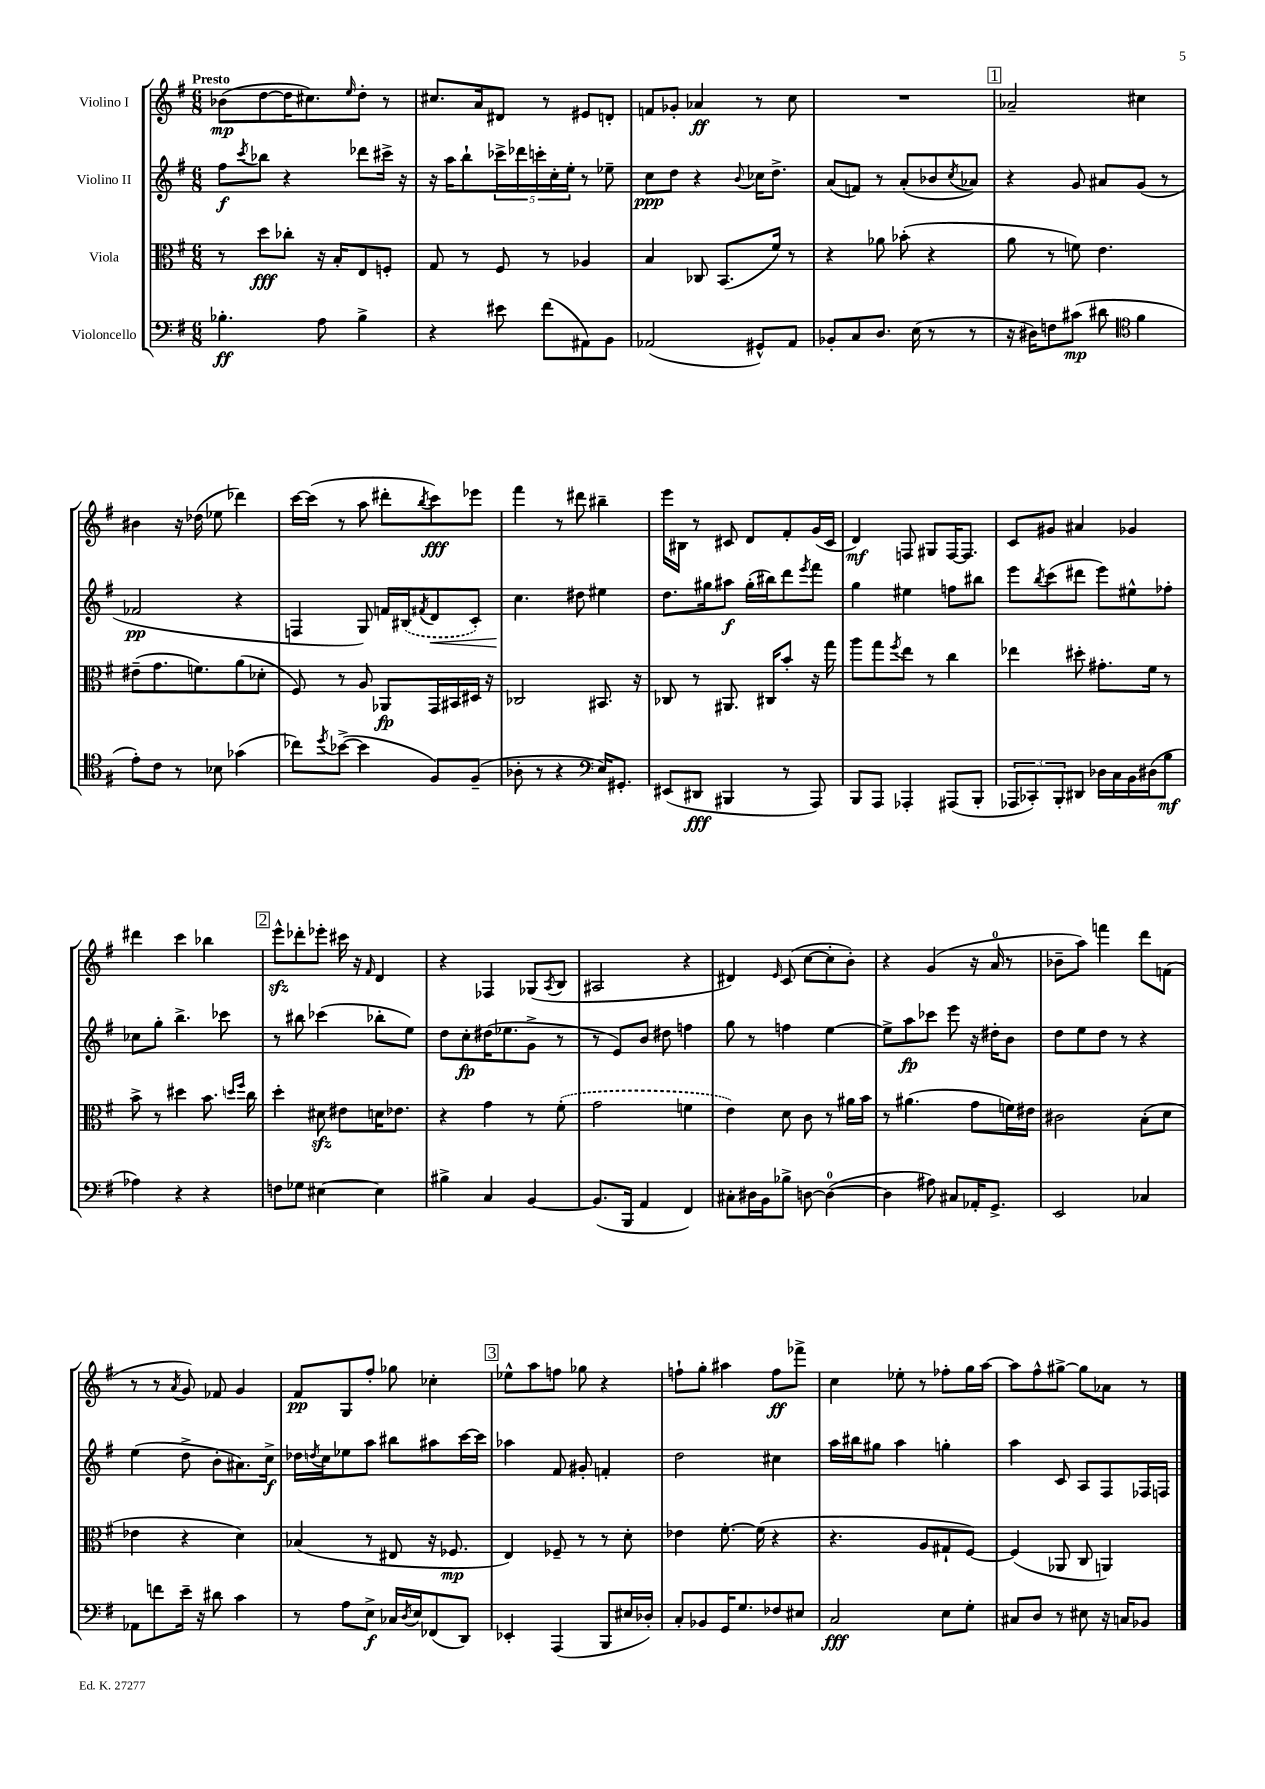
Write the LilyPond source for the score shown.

<<
\new StaffGroup <<
\new Staff = "s0" \with { instrumentName = "Violino I" } {
    \clef treble \key g \major \numericTimeSignature \time 6/8 \tempo "Presto"
    bes'8\mp( d''8~ d''16 cis''8.) \grace { e''16 } d''8-. r8 |
    cis''8. a'16 dis'8 r8 eis'8 d'8-. |
    f'8 ges'8-. aes'4\ff r8 c''8 |
    R2. |
    \mark \markup { \box "1" } aes'2-- cis''4 |
    bis'4 r16 des''16( ees''8 des'''4) |
    c'''16~ c'''16( r8 a''8 dis'''8-. \acciaccatura { b''8 } c'''8\fff) ees'''8 |
    fis'''4 r8 dis'''8 bis''4-- |
    e'''16 bis16 r8 cis'8 d'8 fis'8-. g'16( cis'16 |
    d'4\mf) f8 gis8 f16~ f8. |
    c'8 gis'8 ais'4 ges'4 |
    dis'''4 c'''4 bes''4 |
    \mark \markup { \box "2" } e'''8-^\sfz des'''8-. ees'''8-. cis'''16 r16 \grace { fis'16 } d'4 |
    r4 fes4 ges8( \acciaccatura { a8 } b8 |
    ais2 r4 |
    dis'4) \grace { e'16 } c'8( c''8~ c''8-. b'8-.) |
    r4 g'4( r16 a'16-0 r8 |
    bes'8-- a''8) f'''4 d'''8 f'8( |
    r8 r8 \acciaccatura { a'8 } g'8) fes'8 g'4 |
    fis'8\pp g8 fis''8-. ges''8 ces''4-. |
    \mark \markup { \box "3" } ees''8-^ a''8 f''8 ges''8 r4 |
    f''8-! g''8-. ais''4 f''8\ff fes'''8-> |
    c''4 ees''8-. r8 fes''8-. g''16 a''16~ |
    a''8 fis''8-^ gis''8~-> gis''8 aes'8 r8 \bar "|." |
}
\new Staff = "s1" \with { instrumentName = "Violino II" } {
    \clef treble \key g \major \numericTimeSignature \time 6/8
    fis''8\f \acciaccatura { c'''8 } bes''8 r4 des'''8 cis'''16-> r16 |
    r16 a''16 b''8-! \tuplet 5/4 { ces'''16-> des'''16 c'''16-. c''16-. e''16-. } r8 ees''8-- |
    c''8\ppp d''8 r4 \appoggiatura { b'8 } ces''16 d''8.-> |
    a'8( f'8) r8 a'8-.( bes'8 \acciaccatura { c''8 } aes'8) |
    \mark \markup { \box "1" } r4 g'8 ais'8 g'8( r8 |
    fes'2\pp r4 |
    f4 g8) f'16 \once \slurDashed bis16( \acciaccatura { fis'8 } d'8\< c'8-.) |
    c''4.\! dis''8 eis''4 |
    d''8. gis''16 ais''8\f gis''16-.( bis''16) d'''8 \acciaccatura { e'''8 } fis'''8 |
    g''4 eis''4 f''8 bis''8 |
    e'''8 \acciaccatura { b''8 } c'''8( dis'''8 e'''8) eis''8-^ fes''8-. |
    ces''8 g''8-. b''4.-> ces'''8 |
    \mark \markup { \box "2" } r8 bis''8 ces'''4( bes''8-. e''8) |
    d''8 c''8-.\fp dis''16( ees''8. g'8-> r8 |
    r8 e'8) b'8 dis''8 f''4 |
    g''8 r8 f''4 e''4~ |
    e''8-> a''8\fp ces'''8 e'''8 r16 dis''16-. b'8 |
    d''8 e''8 d''8 r8 r4 |
    e''4( d''8-> b'8-. ais'8.) c''16->\f |
    des''16 \acciaccatura { d''8 } c''16 ees''8 a''8 bis''8 ais''8 c'''16~ c'''16 |
    \mark \markup { \box "3" } aes''4 fis'8 gis'8-. f'4-. |
    d''2 cis''4 |
    a''16 bis''16 gis''8 a''4 g''4-. |
    a''4 c'8 a8 fis8 fes16 f16 \bar "|." |
}
\new Staff = "s2" \with { instrumentName = "Viola" } {
    \clef alto \key g \major \numericTimeSignature \time 6/8
    r8 d''8\fff ces''8-. r16 b16-. e8 f8-. |
    g8 r8 fis8 r8 aes4 |
    b4 ces8 b,8.( fis'16) r8 |
    r4 aes'8 bes'8-.( r4 |
    \mark \markup { \box "1" } a'8 r8 f'8) e'4. |
    eis'8--( g'8. f'8.) a'8( des'8-. |
    fis8) r8 a8 aes,8\fp g,16 bis,16 dis16 r16 |
    ces2 bis,8. r16 |
    ces8 r8 ais,8. cis16 b'8-. r16 g''16 |
    a''8 g''8 \acciaccatura { fis''8 } e''8 r8 c''4 |
    ees''4 dis''8-. gis'8.-. fis'16 r8 |
    b'8-> r8 dis''4 b'8. \grace { d''16 fis''16 } c''16 |
    \mark \markup { \box "2" } d''4-. dis'8\sfz eis'8 d'16 ees'8. |
    r4 g'4 r8 \once \slurDashed fis'8-.( |
    g'2 f'4 |
    e'4) d'8 c'8 r8 ais'16 b'16 |
    r8 ais'4.( g'8 f'16) eis'16 |
    cis'2 b8-.( d'8 |
    ees'4 r4 d'4) |
    bes4( r8 eis8 r16 fes8.\mp |
    \mark \markup { \box "3" } e4) fes8-- r8 r8 d'8-. |
    ees'4 fis'8.~-. fis'16( r4 |
    r4. a8 gis8-! fis8~) |
    fis4( aes,8 c8 a,4) \bar "|." |
}
\new Staff = "s3" \with { instrumentName = "Violoncello" } {
    \clef bass \key g \major \numericTimeSignature \time 6/8
    bes4.-.\ff a8 bes4-> |
    r4 eis'8 fis'8( ais,8) b,8 |
    aes,2( gis,8-^) aes,8 |
    bes,8-. c8 d8. e16( r8 r8 |
    \mark \markup { \box "1" } r16 dis16) f8 cis'8\mp( dis'8 \clef tenor fis'4 |
    e'8-.) c'8 r8 bes8 ges'4( |
    ces''8) \acciaccatura { d''8 } bes'8~->( bes'4 fis8) fis8--( |
    aes8-. r8 r4 \clef bass e16) gis,8.-. |
    eis,8( dis,8\fff bis,,4 r8 a,,8) |
    b,,8 a,,8 aes,,4-. ais,,8( b,,8-. |
    \tuplet 3/2 { aes,,8 ces,8-.) b,,8-. } dis,8 des16 c16 b,16 dis16( b8\mf |
    aes4) r4 r4 |
    \mark \markup { \box "2" } f8 ges8 eis4~ eis4 |
    bis4-> c4 b,4~ |
    b,8.( b,,16 a,4 fis,4) |
    cis8-. dis16 b,16 bes8-> d8~ d4-0~( |
    d4 ais8) cis8 aes,16-. g,8.-> |
    e,2 ces4 |
    aes,8 f'8 e'16-- r16 dis'8 c'4 |
    r8 a8 e8->\f ces16 \acciaccatura { d8 } e16 fes,8( d,8) |
    \mark \markup { \box "3" } ees,4-. a,,4( b,,8 eis16 des16-.) |
    c8-. bes,8 g,16 g8. fes8 eis8 |
    c2\fff e8 g8-. |
    cis8 d8 r8 eis8 r16 c16 bes,8 \bar "|." |
}
>>
>>
\layout { \context { \Score \remove "Bar_number_engraver" } }
